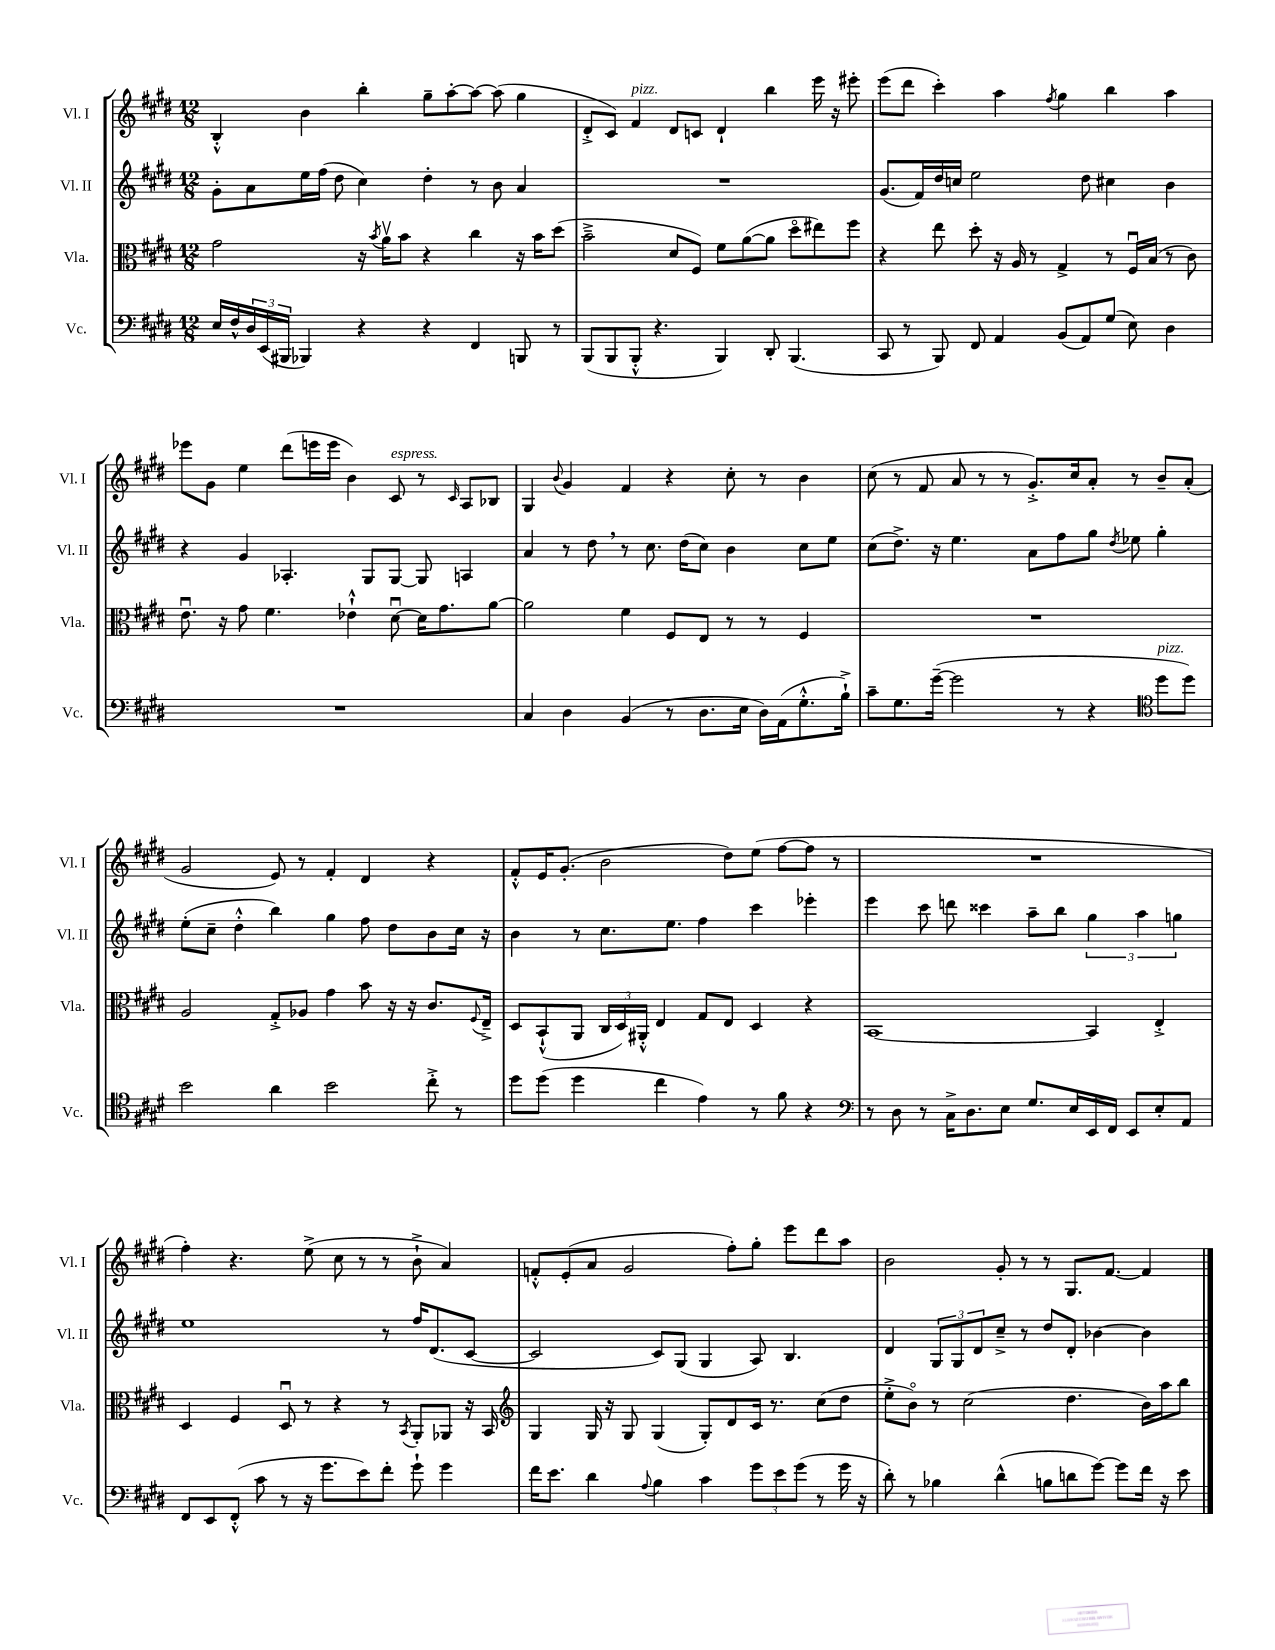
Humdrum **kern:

**kern	**kern	**kern	**kern
*staff4	*staff3	*staff2	*staff1
*clefF4	*clefC3	*clefG2	*clefG2
*k[f#c#g#d#]	*k[f#c#g#d#]	*k[f#c#g#d#]	*k[f#c#g#d#]
*M12/8	*M12/8	*M12/8	*M12/8
16E/LL	2g#\	8g#'\L	4B'^^/
16F#^^/	.	.	.
24D#/	.	8a\	.
(24EE/	.	.	.
24BBB#/JJ	.	.	.
4BBB-/)	.	16ee\L	4b\
.	.	(16ff#\JJ	.
.	.	8dd#\	.
4r	16r	4cc#\)	4bb'\
.	8qb/	.	.
.	16av\LK	.	.
.	8b\J	.	.
4r	4r	4dd#'\	8gg#~\L
.	.	.	[8aa'\
4FF#/	4cc#\	8r	8aa\_J
.	.	8b\	(8aa\]
8BBB/	16r	4a/	4gg#\
.	16b\LK	.	.
8r	(8dd#\J	.	.
=	=	=	=
(8BBB/L	2b~^\	1.r	8d#'^/L
8BBB/	.	.	8c#/J)
8BBB'^^/J	.	.	4f#/
4.r	.	.	.
.	8d#/L	.	8d#/L
.	8F#/J)	.	8c/J
4BBB/)	8f#\L	.	4d#`/
.	([8a\	.	.
8DD#'/	8a\]J	.	4bb\
(4.BBB/	8dd#o\L	.	.
.	8ee#\)	.	16eee\
.	.	.	16r
.	8ff#\J	.	8eee#'\
=	=	=	=
8CC#/	4r	(8.g#/L	(8eee\L
8r	.	.	8ddd#\J
.	.	16f#/L)	.
8BBB/)	8ee\	16dd#/	4ccc#'\)
.	.	16cc/JJ	.
8FF#/	8dd#'\	2ee\	.
4AA/	16r	.	4aa\
.	16A/	.	.
.	8r	.	.
.	.	.	8qff#/
(8BB/L	4G#^/	.	4gg#\
8AA/)	.	8dd#\	.
(8G#/J	8r	4cc#\	4bb\
8E\)	16F#u/LL	.	.
.	(16B/JJ	.	.
4D#\	8r	4b\	4aa\
.	8c#\)	.	.
=	=	=	=
1.r	8.eu\	4r	8eee-\L
.	.	.	8g#\J
.	16r	.	.
.	8g#\	4g#/	4ee\
.	4.f#\	.	.
.	.	4.A-'/	(8ddd#\L
.	.	.	16eee\L
.	.	.	16eee\JJ
.	4e-`^^\	.	4b\)
.	.	8G#/L	.
.	[8d#u\	[8G#/J	8c#/
.	16d#\]LK	8G#/]	8r
.	8.g#\	.	.
.	.	.	16qqc#/
.	.	4A/	8A/L
.	[8a\J	.	8B-/J
=	=	=	=
4C#/	2a\]	4a/	4G#/
.	.	.	8qqb/
4D#\	.	8r	4g#/
.	.	8dd#\	.
(4BB/	4f#\	8r	4f#/
.	.	8.cc#\	.
8r	8F#/L	.	4r
.	.	(16dd#\LK	.
8.D#\L	8E/J	8cc#\J)	.
.	8r	4b\	8cc#'\
16E\Jk	.	.	.
16D#\LL)	8r	.	8r
(16AA\J	.	.	.
8.G#'^^\	4F#/	8cc#\L	4b\
.	.	8ee\J	.
16B`^\Jk)	.	.	.
=	=	=	=
8c#~\L	1.r	(8cc#\L	(8cc#\
8.G#\	.	8.dd#^\J)	8r
.	.	.	8f#/
([16g#~\Jk	.	16r	.
2g#\]	.	4.ee\	8a/
.	.	.	8r
.	.	.	8r
.	.	8a\L	8.g#'^/L)
8r	.	8ff#\	.
.	.	.	16cc#/k
4r	.	8gg#\J	8a'/J
.	.	8qdd#/	.
.	.	8ee-\	8r
*clefC4	*	*	*
8dd#\L	.	4gg#'\	8b~/L
8dd#\J)	.	.	(8a'/J
=	=	=	=
2b\	2A/	(8ee'\L	2g#/
.	.	8cc#~\J	.
.	.	4dd#'^^\	.
4a\	8G#'^/L	4bb\)	8e/)
.	8A-/J	.	8r
2b\	4g#\	4gg#\	4f#'/
.	8b\	8ff#\	4d#/
.	16r	8dd#\L	.
.	16r	.	.
8cc#'^\	8.c#/L	8b\	4r
8r	.	16cc#\Jk	.
.	8qqF#/	.	.
.	16E~^/Jk	16r	.
=	=	=	=
8dd#\L	8D#/L	4b\	8f#'^^/L
(8dd#\J	(8BB`^^/	.	16e/K
.	.	.	(8.g#'/J
4dd#\	8AA/J	8r	.
.	24C#/LL	8.cc#\L	2b\
.	24D#/)	.	.
.	24AA#'^^/JJ	.	.
4cc#\	4E/	.	.
.	.	8.ee\J	.
4e\)	8G#/L	4ff#\	.
.	8E/J	.	8dd#\L)
8r	4D#/	4ccc#\	(8ee\J
8f#\	.	.	[8ff#\L
4r	4r	4eee-'\	8ff#\]J
.	.	.	8r
=	=	=	=
*clefF4	*	*	*
8r	[1BB	4eee\	1.r
8D#\	.	.	.
8r	.	8ccc#\	.
16C#^\LK	.	8ddd\	.
8.D#\	.	.	.
.	.	4ccc##\	.
8E\J	.	.	.
8.G#/L	.	8aa~\L	.
.	.	8bb\J	.
16E/L	.	.	.
16EE/	4BB/]	6gg#\	.
16FF#/JJ	.	.	.
8EE/L	.	.	.
.	.	6aa\	.
8E'/	4E'^/	.	.
.	.	6gg\	.
8AA/J	.	.	.
=	=	=	=
8FF#/L	4D#/	1ee	4ff#'\)
8EE/	.	.	.
(8FF#'^^/J	4F#/	.	4.r
8c#\	.	.	.
8r	8D#u/	.	.
16r	8r	.	(8ee^\
8.g#\L	.	.	.
.	4r	.	8cc#\
8e\)	.	.	8r
8f#'\J	8r	8r	8r
.	8qBB/	.	.
8g#`\	8AA'/L	16ff#/LK	8b`^\
.	.	(8.d#/	.
4g#\	8AA-/J	.	4a/)
.	16r	[8c#/J	.
.	16BB/	.	.
=	=	=	=
*	*clefG2	*	*
16f#\LK	4G#/	2c#/]	8f'^^/L
8.e\J	.	.	.
.	.	.	(8e'/
4d#\	16G#/	.	8a/J
.	16r	.	.
.	8G#/	.	2g#/
8qqA/	.	.	.
4B\	(4G#/	8c#/L)	.
.	.	(8G#/J	.
4c#\	8G#'/L)	4G#/	.
.	8d#/	.	8ff#'\L)
12g#\L	16c#/Jk	8A/)	8gg#'\J
.	8.r	.	.
12e\	.	.	.
.	.	4.B/	8eee\L
(12g#\J	.	.	.
8r	(8cc#\L	.	8ddd#\
16g#\	8dd#\J	.	8aa\J
16r	.	.	.
=	=	=	=
8d#'\)	8ee'^\L	4d#/	2b\
8r	8bo\J)	.	.
4B-\	8r	12G#/L	.
.	.	12G#/	.
.	(2cc#\	.	.
.	.	12d#/	.
(4d#^^\	.	8cc#~^/J	8g#'/
.	.	8r	8r
8B\L	.	8dd#/L	8r
8d\	4.dd#\	8d#'/J	8.G#/L
[8g#\J)	.	[4b-\	.
.	.	.	[8.f#/J
8g#\]L	.	.	.
16f#\Jk	16b\LL)	4b-\]	4f#/]
16r	16aa\J	.	.
8e\	8bb\J	.	.
==	==	==	==
*-	*-	*-	*-
